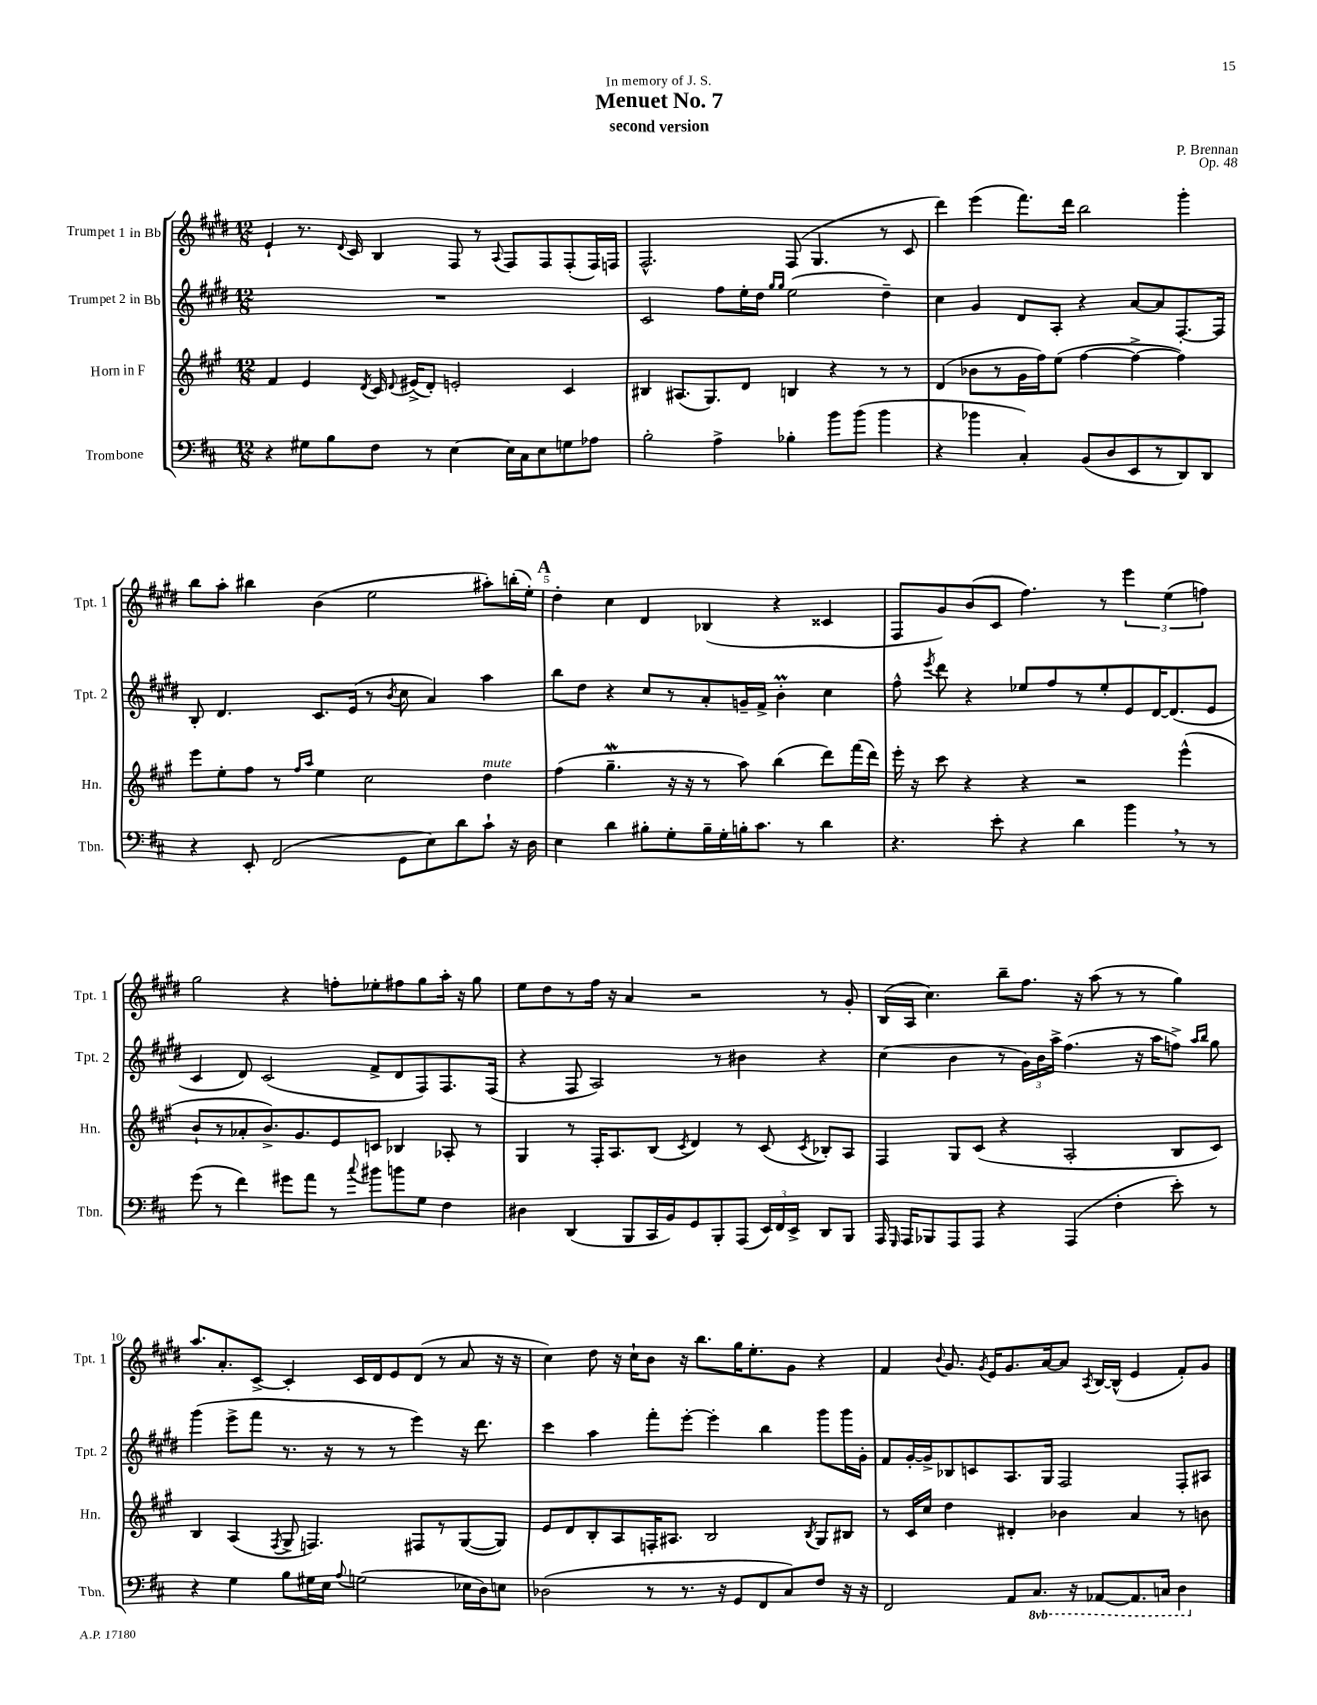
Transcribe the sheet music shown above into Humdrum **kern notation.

**kern	**kern	**kern	**kern
*staff4	*staff3	*staff2	*staff1
*clefF4	*clefG2	*clefG2	*clefG2
*k[f#c#]	*k[f#c#g#]	*k[f#c#g#d#]	*k[f#c#g#d#]
*M12/8	*M12/8	*M12/8	*M12/8
4r	4f#/	1.r	4e`/
8G#\L	4e/	.	8.r
8B\	.	.	.
.	.	.	8qqd#/
.	.	.	16c#/
.	8qd/	.	.
8F#\J	16c#/	.	4B/
.	8qqd/	.	.
.	(16e#^/LK	.	.
8r	8d'/J)	.	.
[4E\	2e'/	.	8F#/
.	.	.	8r
.	.	.	8qqA/
16E\]LL	.	.	8F#/L
16C#\J	.	.	.
8E\	.	.	8F#/
8G\	4c#/	.	(8F#'/
8A-\J	.	.	16F#/L)
.	.	.	16F/JJ
=	=	=	=
2B'\	4B#/	2c#/	2.F#^^/
.	(8.A#/L	.	.
.	8.G#/)	.	.
4A^\	.	8ff#\L	.
.	8d/J	16ee'\L	.
.	.	16dd#\JJ	.
.	.	16qqgg#/LL	.
.	.	16qqgg#/JJ	.
4B-'\	4B/	(2ee\	(8F#/
.	.	.	4.G#/
8b\L	4r	.	.
(8b\J	.	.	.
4b\	8r	4dd#~\)	8r
.	8r	.	8c#/
=	=	=	=
4r	(4d/	4cc#\	4ddd#\)
4b-\	8b-\L	4g#/	(4eee\
.	8r	.	.
4C#'/)	16g#\L	8d#/L	8.fff#\L)
.	16ff#\J)	.	.
.	(8ee\J	8A'/J	.
.	.	.	16ddd#\Jk
(8BB/L	[4ff#\	4r	2bb\
8D/	.	.	.
8EE/	4ff#^\_	[8a/L	.
8r	.	8a/]	.
8DD/)	4ff#\])	[8.F#'/	4ggg#'\
8DD/J	.	.	.
.	.	16F#/]Jk	.
=	=	=	=
4r	8eee\L	8B'/	8bb\L
.	8ee'\	4.d#/	8aa'\J
8EE'/	8ff#\J	.	4bb#\
(2FF#/	8r	.	.
.	16qqff#/LL	.	.
.	16qqaa/JJ	.	.
.	4ee\	8.c#/L	(4b\
.	.	(16e/Jk	.
.	2cc#\	8r	2ee\
.	.	8qb/	.
8GG\L	.	8cc#\	.
8E\)	.	4a/)	.
8d\	.	.	.
8c#`\J	4dd\	4aa\	8aa#'\L)
16r	.	.	(16bb'\L
16D\	.	.	16ee'\JJ)
=	=	=	=
4E\	(4ff#\	8bb\L	4dd#'\
.	.	8dd#\J	.
4d\	4.gg#~\	4r	4cc#\
8B#'\L	.	8cc#/L	4d#/
8G'\	16r	8r	.
.	16r	.	.
16B#~\L	8r	8a'/	(4B-/
16G'\	.	.	.
16B'\J	8aa\)	16g~/L	.
8.c#\J	.	16f#^/JJ	.
.	(4bb\	4b'\	4r
8r	.	.	.
4d\	8ddd\L)	4cc#\	4c##/
.	(16fff#\L	.	.
.	16ddd\JJ)	.	.
=	=	=	=
4.r	16eee'\	8ff#^^\	8F#/L
.	16r	.	.
.	.	8qeee/	.
.	8ccc#\	8ddd#\	8g#/)
.	4r	4r	(8b/
8e'\	.	.	8c#/J
4r	4r	8ee-/L	4.ff#\)
.	.	8ff#/	.
4d\	2r	8r	.
.	.	8ee-'/	8r
4b\	.	8e/	6eee\
.	.	[16d#/K	.
.	.	.	(6ee\
.	.	(8.d#/]	.
8r	(4eee^^\	.	.
.	.	.	6ff\)
8r	.	8e/J	.
=	=	=	=
(8g\	8b`/L	4c#/	2gg#\
8r	8r	.	.
4f#\)	8a-'/	8d#/)	.
.	8.b^/)	(2c#/	.
8g#\L	.	.	4r
.	8.g#/	.	.
8a\J	.	.	.
8r	8e/	.	8ff'\L
8qqcc#/	.	.	.
8b#\L	8c/J	8f#^/L	8ee-'\
8b\	4B-/	8d#/	8ff#\
8G\J	.	8F#/)	8gg#\
4F#\	8A-'/	8.F#/	16aa'\Jk
.	.	.	16r
.	8r	.	8gg#\
.	.	(16F#/Jk	.
=	=	=	=
4D#\	4G#/	4r	8ee\L
.	.	.	8dd#\
(4DD/	8r	8F#/	8r
.	16F#'/LK	2A/)	16ff#\Jk
.	8.A/	.	16r
8BBB/L	.	.	4a/
16CC#/L	(8B/J	.	.
16BB/J)	.	.	.
.	8qc#/	.	.
8GG/	4d/)	.	2r
8BBB'/	.	8r	.
(8AAA/J	8r	4b#\	.
24EE/LL)	(8c#/	.	.
24FF#/	.	.	.
24EE^/JJ	.	.	.
.	8qc#/	.	.
8DD/L	8B-'/L)	4r	8r
8BBB/J	8A/J	.	8g#'/
=	=	=	=
16AAA/	4F#/	(4cc#\	(16B/LL
16qqGGG/	.	.	.
16AAA/LK	.	.	16A/JJ
8BBB-/	.	.	4.cc#\)
8AAA/	8G#/L	4b\	.
8AAA/J	(8c#/J	.	.
4r	4r	8r	8bb~\L
.	.	24g#\LL)	8.ff#\J
.	.	24b\	.
.	.	24aa^\JJ	.
(4AAA/	2A'/	(4.ff#\	.
.	.	.	16r
.	.	.	(8aa\
4F#'\	.	.	8r
.	.	16r	8r
.	.	16aa\LK	.
8e'\)	8B/L	8ff^\J)	4gg#\)
.	.	16qqaa/LL	.
.	.	16qqbb/JJ	.
8r	8c#/J)	8gg#\	.
=	=	=	=
4r	4B/	(4ggg#\	8.aa/L
.	.	.	8.a'/
4G\	(4A/	8eee^\L	.
.	.	8fff#\J	[8c#^/J
.	8qF#/	.	.
8B\L	8G#^/	8.r	4c#'/]
16G#\L	4.F/)	.	.
16E\JJ	.	16r	.
8qqA/	.	.	.
(2G\	.	8r	16c#/LL
.	.	.	16d#/J
.	.	8r	8e/
.	8F#/L	4eee\)	(8d#/J
.	8r	.	8r
16E-\LL	([8G#/	16r	8a/
16D\J)	.	8.ddd#\	.
8E\J	8G#/]J)	.	16r
.	.	.	16r
=	=	=	=
(2D-\	8e/L	4ccc#\	4cc#\)
.	8d/	.	.
.	8B'/	4aa\	8dd#\
.	8A/	.	16r
.	.	.	16cc#`\LK
8r	16F'/K	8fff#'\L	8b\J
.	8.A#/J	.	.
8.r	.	[8eee'\J	16r
.	.	.	8.bb\L
.	2B/	4eee'\]	.
16r	.	.	.
8GG/L	.	.	16gg#\K
.	.	.	8.ee'\
8FF#/	.	4bb\	.
8C#/)	.	.	8g#\J
.	8qB/	.	.
8F#/J	8G#/L	8ggg#\L	4r
16r	8B#/J	16ggg#\L	.
16r	.	16g#'\JJ	.
=	=	=	=
2FF#/	8r	8f#/L	4f#/
.	16c#/LL	[16g#'/L	.
.	16cc#/JJ	16g#^/]J	.
.	.	.	8qqb/
.	4dd\	8B-/	8.g#/
.	.	8c/	.
.	.	.	8qg#/
.	.	.	16e/LK
8AA/L	4d#'/	8.A/	8.g#/
8.CC#/J	.	.	.
.	.	16G#/Jk	[16a/k
.	4b-\	2F#/	8a/]J
16r	.	.	.
.	.	.	8qA/
[8AAA-/L	.	.	[16B/LL
.	.	.	(16B^^/]JJ
8.AAA-/]	4a/	.	4e/
16CC/Jk	.	.	.
4DD\	8r	8F#'/L	8f#'/L)
.	8b\	8A#/J	8g#/J
==	==	==	==
*-	*-	*-	*-
